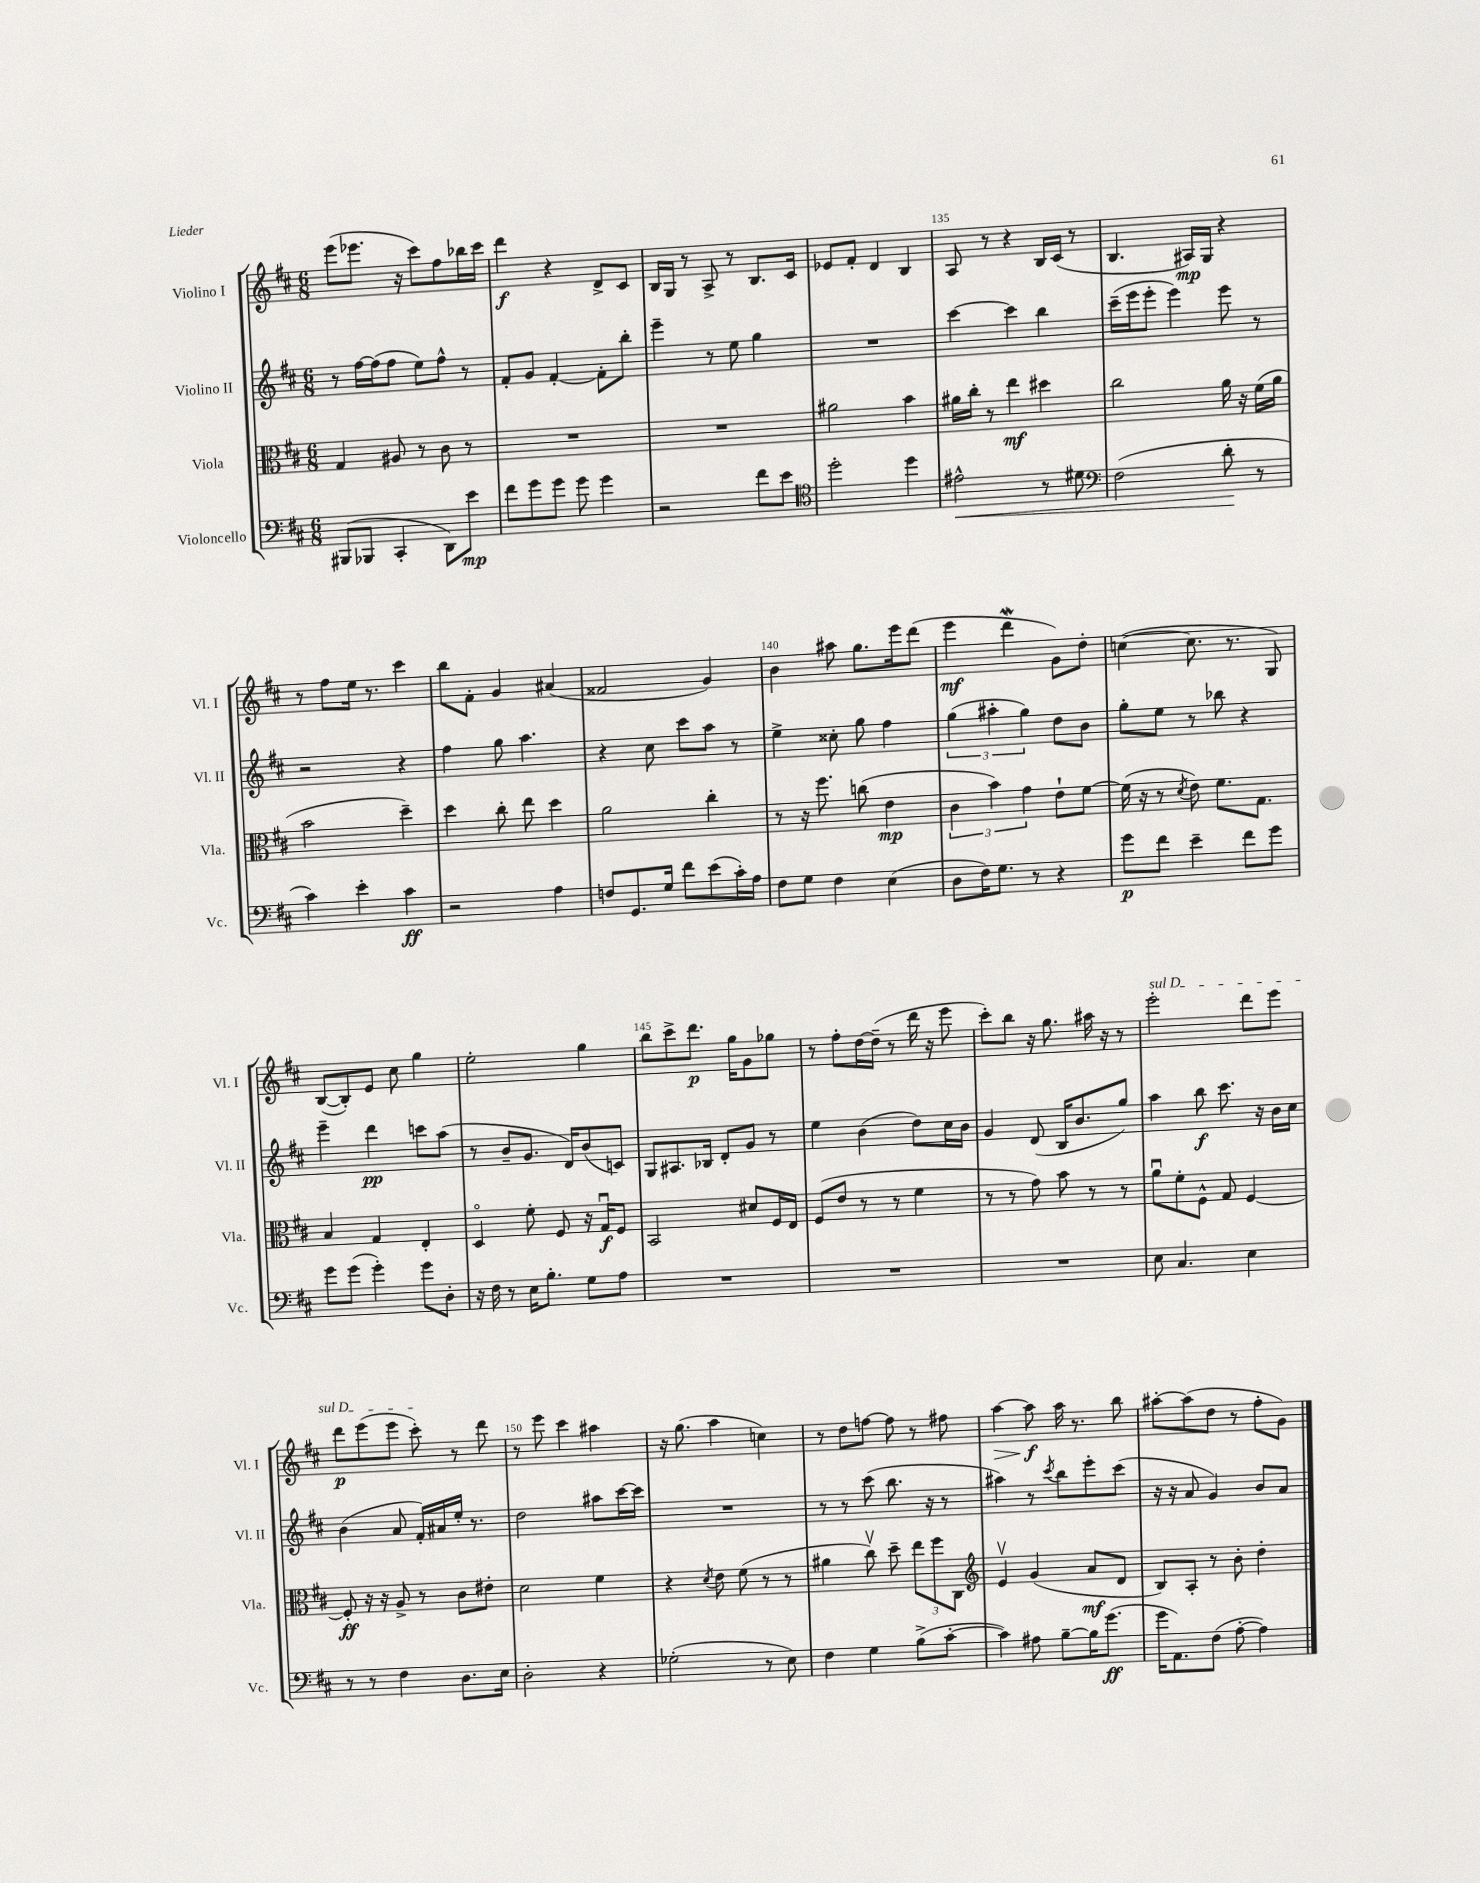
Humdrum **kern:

**kern	**kern	**kern	**kern
*staff4	*staff3	*staff2	*staff1
*clefF4	*clefC3	*clefG2	*clefG2
*k[f#c#]	*k[f#c#]	*k[f#c#]	*k[f#c#]
*M6/8	*M6/8	*M6/8	*M6/8
(8BBB#	4G	8r	(8eee
8BBB-	.	[16ff#	8.eee-
.	.	(16ff#]	.
4CC#'	8A#	8ff#	.
.	.	.	16r
.	8r	8ee)	8ccc#)
8DD)	8c#	8ff#^^	8ff#
8e	8r	8r	16bb-
.	.	.	16ccc#
=	=	=	=
8f#	2.r	8f#'	4ddd
8g	.	8g	.
8g	.	[4f#'	4r
8g	.	.	.
4g	.	8f#']	8d^
.	.	8bb'	8c#
=	=	=	=
2r	2.r	4eee~	16B
.	.	.	16G
.	.	.	8r
.	.	8r	8A^
.	.	8ee	8r
8f#	.	4gg	8.B
8e	.	.	.
.	.	.	16c#
=	=	=	=
*clefC4	*	*	*
2dd'	2a#	2.r	8e-
.	.	.	8f#'
.	.	.	4d
4dd	4b	.	4B
=	=	=	=
2e#^^	16a#	[4ccc#	8A
.	16cc#'	.	.
.	8r	.	8r
.	4ee	4ccc#]	4r
8r	4dd#	4bb	16B
.	.	.	(16c#
8d#	.	.	8r
=	=	=	=
*clefF4	*	*	*
(2F#	2cc#	(16ccc#~	4.B
.	.	16eee	.
.	.	8eee'	.
.	.	4eee)	.
.	.	.	16A#)
.	.	.	16G
8d'	16a	8eee	4r
.	16r	.	.
8r	(16f#	8r	.
.	16a	.	.
=	=	=	=
4c#)	2b	2r	8r
.	.	.	8ff#
4e'	.	.	16ee
.	.	.	8.r
4c#	4dd~)	4r	4ccc#
=	=	=	=
2r	4dd	4ff#	8bb
.	.	.	8f#'
.	8cc#'	8gg	4g
.	8ee	4.aa	.
4A	4dd	.	(4a#
=	=	=	=
8F	2a	4r	2f##
8.GG	.	.	.
.	.	8cc#	.
16G	.	.	.
8f#	.	8ccc#	.
(8e	4cc#'	8aa	4g)
16c#')	.	8r	.
16A	.	.	.
=	=	=	=
8F#	8r	4ee^	4b
8G	16r	.	.
.	8.ff#	.	.
4F#	.	8cc##'	8aa#
.	(8cc	8gg	8.gg
(4E	4e	4ff#	.
.	.	.	16eee
.	.	.	(8ddd
=	=	=	=
8D	6c#	(6gg	4eee
16F#)	.	.	.
.	6b)	6aa#'	.
8.G	.	.	.
.	.	.	4ddd
.	6g	6gg)	.
8r	.	.	.
4r	8e`	8dd	8g)
.	[8f#	8b	8dd'
=	=	=	=
8g	(16f#]	8gg'	([4cc
.	16r	.	.
8f#	8r	8ee	.
.	8qd	.	.
4e~	8e)	8r	8.cc]
.	8.f#	8bb-	.
.	.	.	8.r
8f#	.	4r	.
.	8.G	.	.
8g	.	.	8G)
=	=	=	=
8g	4B	4eee~	([8B
(8g	.	.	8B'])
4g')	4G	4ddd	8e
.	.	.	8cc#
8g	4E'	8ccc	4gg
8D'	.	(8aa	.
=	=	=	=
16r	4Do	8r	2ee'
16F#	.	.	.
8r	.	8b~	.
16E	8f#'	8.g	.
8.B'	.	.	.
.	8F#	.	.
.	.	16d)	.
8G	16r	(8b	4gg
.	16Gu	.	.
8A	8F#	8c)	.
=	=	=	=
2.r	2BB	8G	8bb
.	.	8.A#	8ccc#^
.	.	.	8.ddd
.	.	16B-	.
.	.	8d'	.
.	.	.	16gg
.	8d#	8g	8g
.	16F#	8r	8gg-
.	16E	.	.
=	=	=	=
2.r	(8F#	4ee	8r
.	8e	.	8ff#'
.	8r	(4b	[16dd
.	.	.	(16dd~]
.	8r	.	8r
.	4f#	8dd)	16ddd
.	.	.	16r
.	.	16cc#	8eee
.	.	16b	.
=	=	=	=
2.r	8r	4g	8ccc#')
.	8r	.	8bb
.	8g)	(8d	16r
.	.	.	8.gg
.	8b	16B	.
.	.	8.b	.
.	8r	.	16aa#
.	.	.	16r
.	8r	8gg)	8r
=	=	=	=
8E	8au	4aa	2eee'
4.C#	8f#'	.	.
.	8F#^^	8bb	.
.	8G	8.ccc#	.
4E	[4F#	.	8ddd
.	.	16r	.
.	.	16b	8eee
.	.	16cc#	.
=	=	=	=
8r	8F#']	(4b	8ddd
8r	16r	.	(8eee
.	16r	.	.
4F#	8A^	8a	8eee
.	8r	16f#')	8ccc#')
.	.	16a#	.
8.D	8c#	16ee'	8r
.	.	8.r	.
.	8e#'	.	8ddd
16E	.	.	.
=	=	=	=
2D'	2d	2dd	8r
.	.	.	8eee
.	.	.	4ccc#
4r	4f#	8aa#	4aa#
.	.	[16ccc#	.
.	.	16ccc#]	.
=	=	=	=
(2G-'	4r	2.r	16r
.	.	.	(8.gg
.	8qd	.	.
.	8e	.	4aa
.	(8f#	.	.
8r	8r	.	4cc)
8E)	8r	.	.
=	=	=	=
4F#	4a#	8r	8r
.	.	8r	8dd
4G	8cc#v)	(8ccc#	[8ff
.	8dd~	8.bb	8ff]
(8B^	12ee	.	8r
.	.	16r	.
.	12ff#	.	.
[8c#'	.	8r	8ff#
.	12C#	.	.
=	=	=	=
*	*clefG2	*	*
4c#])	4ev	4aa#)	[4aa
8A#	(4g	8r	8aa]
.	.	8qccc#	.
[8B~	.	8bb	16aa
.	.	.	8.r
16B]	8a	8eee'	.
(8.g	.	.	.
.	8d	(8ccc#	8bb
=	=	=	=
16g	8B)	16r	[8aa#'
8.AA)	.	16r	.
.	8A'	8a	(8aa#]
(8F#	8r	4g)	8dd
[8A'	8b'	.	8r
4A])	4dd'	8b	8ff#'
.	.	8a	8g)
==	==	==	==
*-	*-	*-	*-
